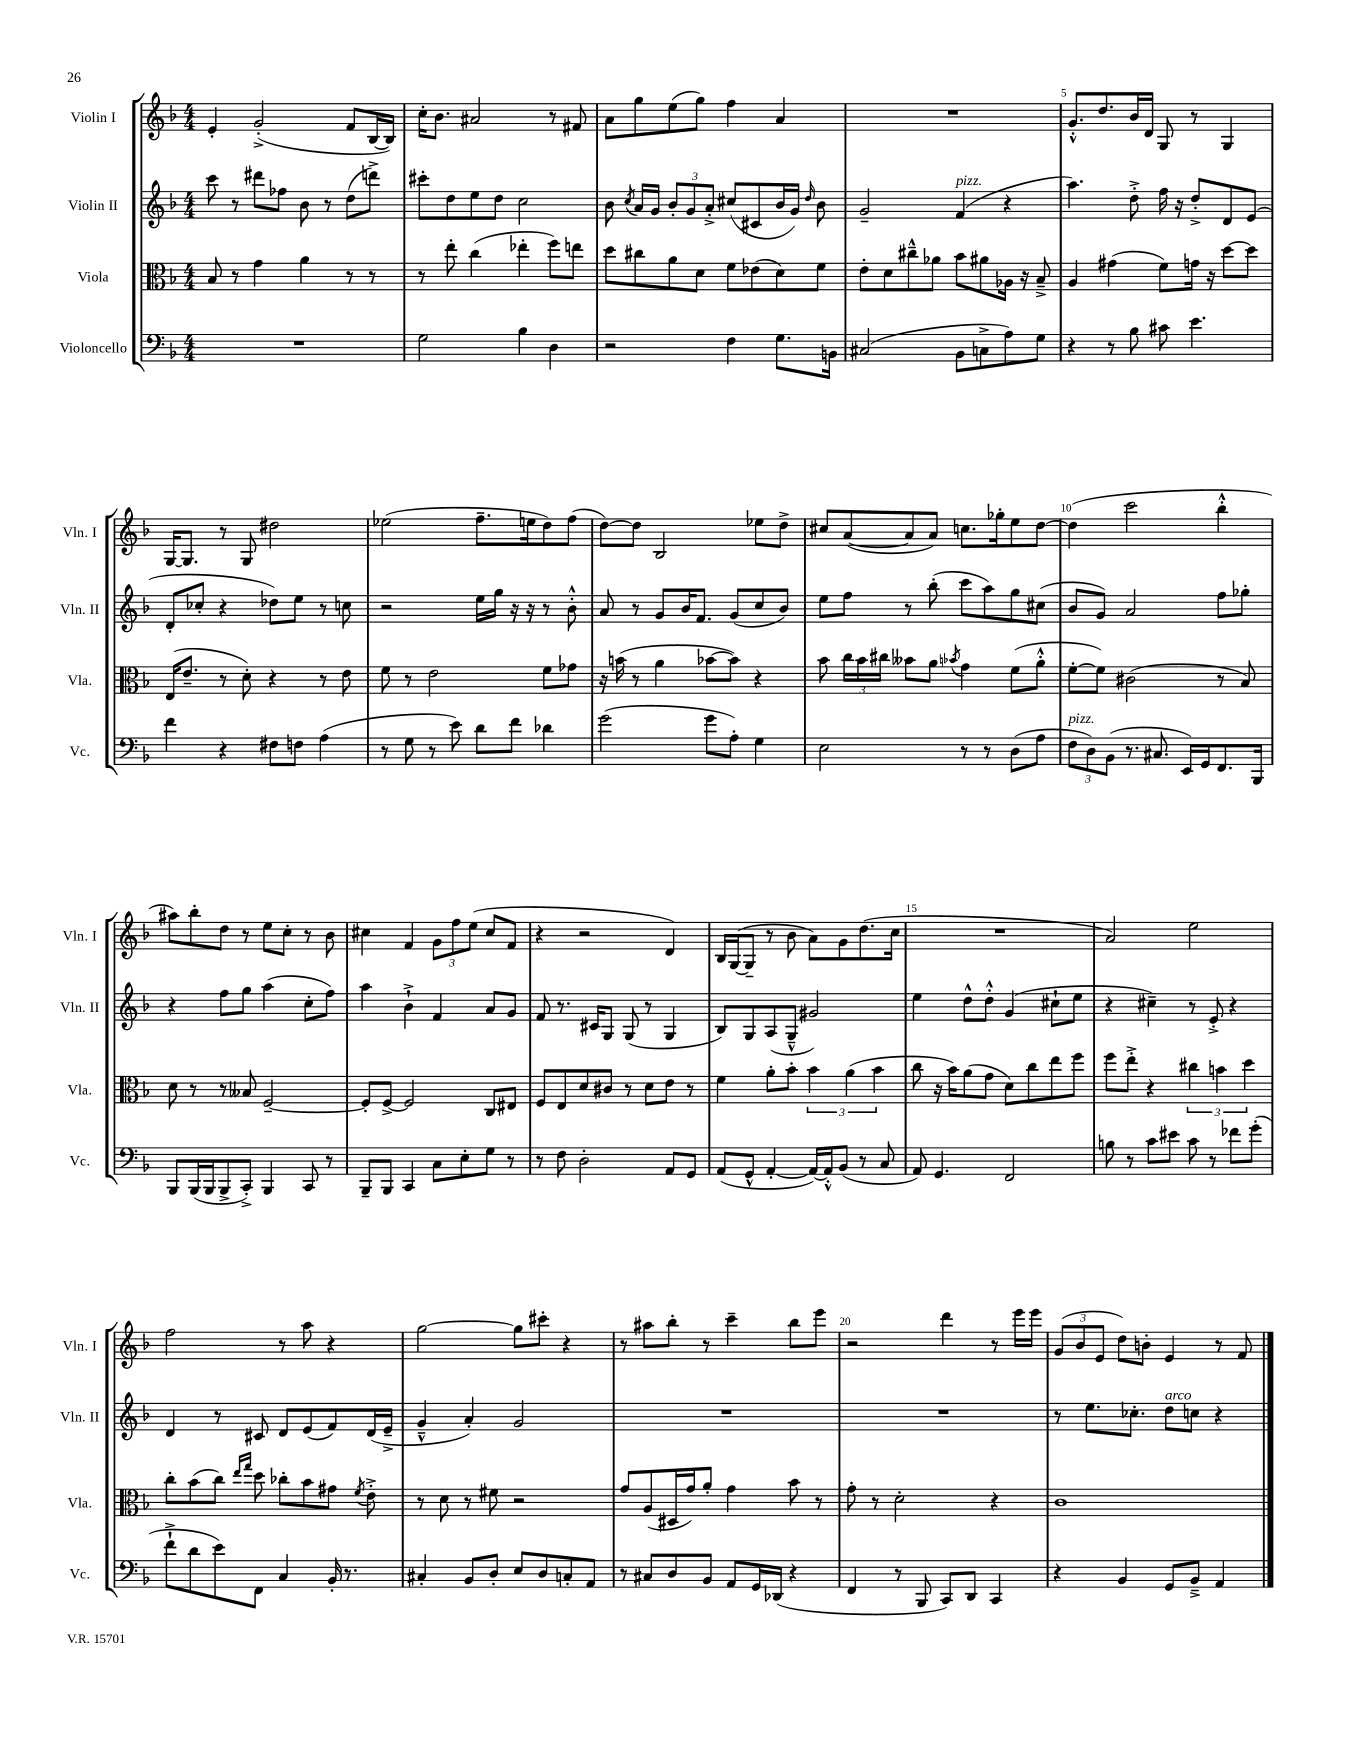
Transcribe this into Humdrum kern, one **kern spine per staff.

**kern	**kern	**kern	**kern
*part4	*part3	*part2	*part1
*staff4	*staff3	*staff2	*staff1
*I"Violoncello	*I"Viola	*I"Violin II	*I"Violin I
*I'Vc.	*I'Vla.	*I'Vln. II	*I'Vln. I
*clefF4	*clefC3	*clefG2	*clefG2
*k[b-]	*k[b-]	*k[b-]	*k[b-]
*M4/4	*M4/4	*M4/4	*M4/4
=1	=1	=1	=1
1r	8B-/	8ccc\	4e'/
.	8r	8r	.
.	4g\	8ddd#X\L	(2g'^/
.	.	8ff-X\J	.
.	4a\	8b-\	.
.	.	8r	.
.	8r	(8dd\L	8f/L
.	8r	8dddn^\J)	[16B-/L
.	.	.	16B-/JJ])
=2	=2	=2	=2
2G\	8r	8ccc#X'\L	16cc'\KL
.	.	.	8.b-\J
.	8ee'\	8dd\	.
.	(4cc\	8ee\	2a#X/
.	.	8dd\J	.
4B-\	4ee-X'\	2cc\	.
4D\	8ff\L)	.	8r
.	8een\J	.	8f#X/
=3	=3	=3	=3
2r	8dd\L	8b-\	8a\L
.	.	8qcc/	.
.	8cc#X\	16a/LL	8gg\
.	.	16g/JJ	.
.	8a\	12b-'/L	(8ee\
.	.	12g/	.
.	8d\J	.	8gg\J)
.	.	12a'^/J	.
4F\	8f\L	(8cc#X/L	4ff\
.	(8e-X\	8c#X/	.
8.G\L	8d\)	16b-/L	4a/
.	.	16g/JJ)	.
.	.	16qqdd/	.
.	8f\J	8b-\	.
16BBn\Jk	.	.	.
=4	=4	=4	=4
(2C#X/	8e'\L	2g~/	1r
.	8d\	.	.
.	8cc#X~^^\	.	.
.	8a-X\J	.	.
!	!	!LO:TX:a:i:t=pizz.	!
8BB-\L	8b-\L	(4f/	.
8Cn^\	8a#X\	.	.
8A\)	16A-X\Jk	4r	.
.	16r	.	.
8G\J	8B-~^/	.	.
=5	=5	=5	=5
4r	4A/	4.aa\)	8.g'^^/L
.	.	.	8.dd/
8r	(4g#X\	.	.
8B-\	.	8dd'^\	16b-/L
.	.	.	16d/JJ
8c#X\	8f\L)	16ff\	8G/
.	.	16r	.
4.e\	16gn\Jk	8dd'^/L	8r
.	16r	.	.
.	[8dd\L	8d/	4G/
.	8dd\J]	(8e/J	.
!!LO:LB:g=z
=6	=6	=6	=6
4f\	(16E/KL	8d'/L	[16G/KL
.	8.e~/J	.	8.G/J]
.	.	8cc-X'/J	.
4r	8r	4r	8r
.	8d'\)	.	8G/
8F#X\L	4r	8dd-X\L)	2dd#X\
8Fn\J	.	8ee\J	.
(4A\	8r	8r	.
.	8e\	8ccn\	.
=7	=7	=7	=7
8r	8f\	2r	(2ee-X\
8G\	8r	.	.
8r	2e\	.	.
8e\)	.	.	.
8d\L	.	16ee\LL	8.ff~\L
.	.	16gg\JJ	.
8f\J	.	16r	.
.	.	16r	16een\k
4d-X\	8f\L	8r	8dd\)
.	8g-X\J	8b-'^^\	(8ff\J
=8	=8	=8	=8
(2g\	16r	8a/	[8dd\L)
.	(16bn\	.	.
.	8r	8r	8dd\J]
.	4a\	8g/L	2B-/
.	.	16b-/K	.
.	.	8.f/J	.
8g\L	[8b-X\L	.	.
8A'\J)	8b-\J])	(8g/L	.
4G\	4r	8cc/	8ee-X\L
.	.	8b-/J)	8dd^\J
=9	=9	=9	=9
2E\	8b-\	8ee\L	8cc#X/L
.	24cc\LL	8ff\J	([8a/
.	24b-\	.	.
.	24cc#X\JJ	.	.
.	8b--X\L	8r	8a/]
.	8a\J	(8bb-'\	8a/J)
.	8qb-X/	.	.
8r	4g\	8ccc\L	8.ccn\L
8r	.	8aa\)	.
.	.	.	16gg-X'\k
(8D\L	(8f\L	8gg\	8ee\
8A\J	8a'^^\J	(8cc#X\J	[8dd\J
=10	=10	=10	=10
!LO:TX:a:i:t=pizz.	!	!	!
12F\L	[8f'\L	8b-/L	(4dd\]
12D\)	.	.	.
.	8f\J])	8g/J)	.
(12BB-\J	.	.	.
8.r	(2c#X\	2a/	2ccc\
8.C#X/	.	.	.
16EE/LL)	.	.	.
16GG/J	.	.	.
8.FF/	8r	8ff\L	4bb-'^^\
.	8B-/)	8gg-X'\J	.
16BBB-/Jk	.	.	.
!!LO:LB:g=z
=11	=11	=11	=11
8BBB-/L	8d\	4r	8aa#X\L)
(16BBB-/L	8r	.	8bb-'\
16BBB-/J	.	.	.
8BBB-^/	8r	8ff\L	8dd\J
8CC'^/J)	8B--X/	8gg\J	8r
4BBB-/	[2F~/	(4aa\	8ee\L
.	.	.	8cc'\J
8CC/	.	8cc'\L	8r
8r	.	8ff\J)	8b-\
=12	=12	=12	=12
8BBB-~/L	8F'/L]	4aa\	4cc#X\
8BBB-/J	[8F^/J	.	.
4CC/	2F/]	4b-`^\	4f/
8C\L	.	4f/	12g\L
.	.	.	12ff\
8E'\	.	.	.
.	.	.	(12ee\J
8G\J	8C/L	8a/L	8cc#/L
8r	8E#X/J	8g/J	8f/J
=13	=13	=13	=13
8r	8F/L	8f/	4r
8F\	8E/	8.r	.
2D'\	8d/	.	2r
.	.	16c#X/KL	.
.	8c#X/J	8G/J	.
.	8r	(8G/	.
.	8d\L	8r	.
8AA/L	8e\J	4G/	4d/)
8GG/J	8r	.	.
=14	=14	=14	=14
(8AA/L	4f\	8B-/L)	16B-/LL
.	.	.	([16G/J
8GG^^/J	.	8G/	8G~/J]
[4AA'/	8a'\L	(8A/	8r
.	8b-'\J	8G~^^/J	8b-\
16AA/LL_)	6b-\	2g#X/)	8a\L)
16AA'^^/J]	.	.	.
(8BB-/J	.	.	8g\
.	(6a\	.	.
8r	.	.	(8.dd\
.	6b-\	.	.
8C/	.	.	.
.	.	.	16cc\Jk
=15	=15	=15	=15
8AA/)	8cc\	4ee\	1r
4.GG/	16r	.	.
.	16b-\KL)	.	.
.	(8a\	8dd^^\L	.
.	8g\J	8dd'^^\J	.
2FF/	8d\L)	(4g/	.
.	8cc\	.	.
.	8ee\	8cc#X`\L	.
.	8ff\J	8ee\J	.
=16	=16	=16	=16
8Bn\	8ff\L	4r	2a/)
8r	8ee'^\J	.	.
8c\L	4r	4cc#X~\)	.
8e#X\J	.	.	.
8c\	6cc#X\	8r	2ee\
8r	.	8e'^/	.
.	6bn\	.	.
8f-X\L	.	4r	.
.	6dd\	.	.
(8g'\J	.	.	.
!!LO:LB:g=z
=17	=17	=17	=17
8f`^\L	8cc'\L	4d/	2ff\
8d\	(8b-\	.	.
8e\)	8cc\J)	8r	.
.	16qqee/LL	.	.
.	16qqgg/JJ	.	.
8FF\J	8dd\	8c#X/	.
4C/	8cc-X'\L	8d/L	8r
.	8b-\	(8e/	8aa\
16BB-'/	8g#X\J	8f/)	4r
8.r	.	.	.
.	8qf/	.	.
.	8e'^\	(16d/L	.
.	.	16e~^/JJ	.
=18	=18	=18	=18
4C#X'/	8r	4g~^^/	[2gg\
.	8d\	.	.
8BB-/L	8r	4a'/)	.
8D'/J	8f#X\	.	.
8E/L	2r	2g/	8gg\L]
8D/	.	.	8ccc#X'\J
8Cn'/	.	.	4r
8AA/J	.	.	.
=19	=19	=19	=19
8r	8g/L	1r	8r
8C#X/L	(8A/	.	8aa#X\L
8D/	16D#X/L	.	8bb-'\J
.	16g/J)	.	.
8BB-/J	8a'/J	.	8r
8AA/L	4g\	.	4ccc~\
16GG/L	.	.	.
(16DD-X/JJ	.	.	.
4r	8b-\	.	8bb-\L
.	8r	.	8eee\J
=20	=20	=20	=20
4FF/	8g'\	1r	2r
.	8r	.	.
8r	2d'\	.	.
8BBB-/	.	.	.
8CC/L)	.	.	4ddd\
8DD/J	.	.	.
4CC/	4r	.	8r
.	.	.	16eee\LL
.	.	.	16eee\JJ
=21	=21	=21	=21
4r	1c	8r	(12g/L
.	.	.	12b-/
.	.	8.ee\L	.
.	.	.	12e/J
4BB-/	.	.	8dd\L)
.	.	8.cc-X'\J	.
.	.	.	8bn'\J
!	!	!LO:TX:a:i:t=arco	!
8GG/L	.	8dd\L	4e/
8BB-~^/J	.	8ccn\J	.
4AA/	.	4r	8r
.	.	.	8f/
==	==	==	==
*-	*-	*-	*-
